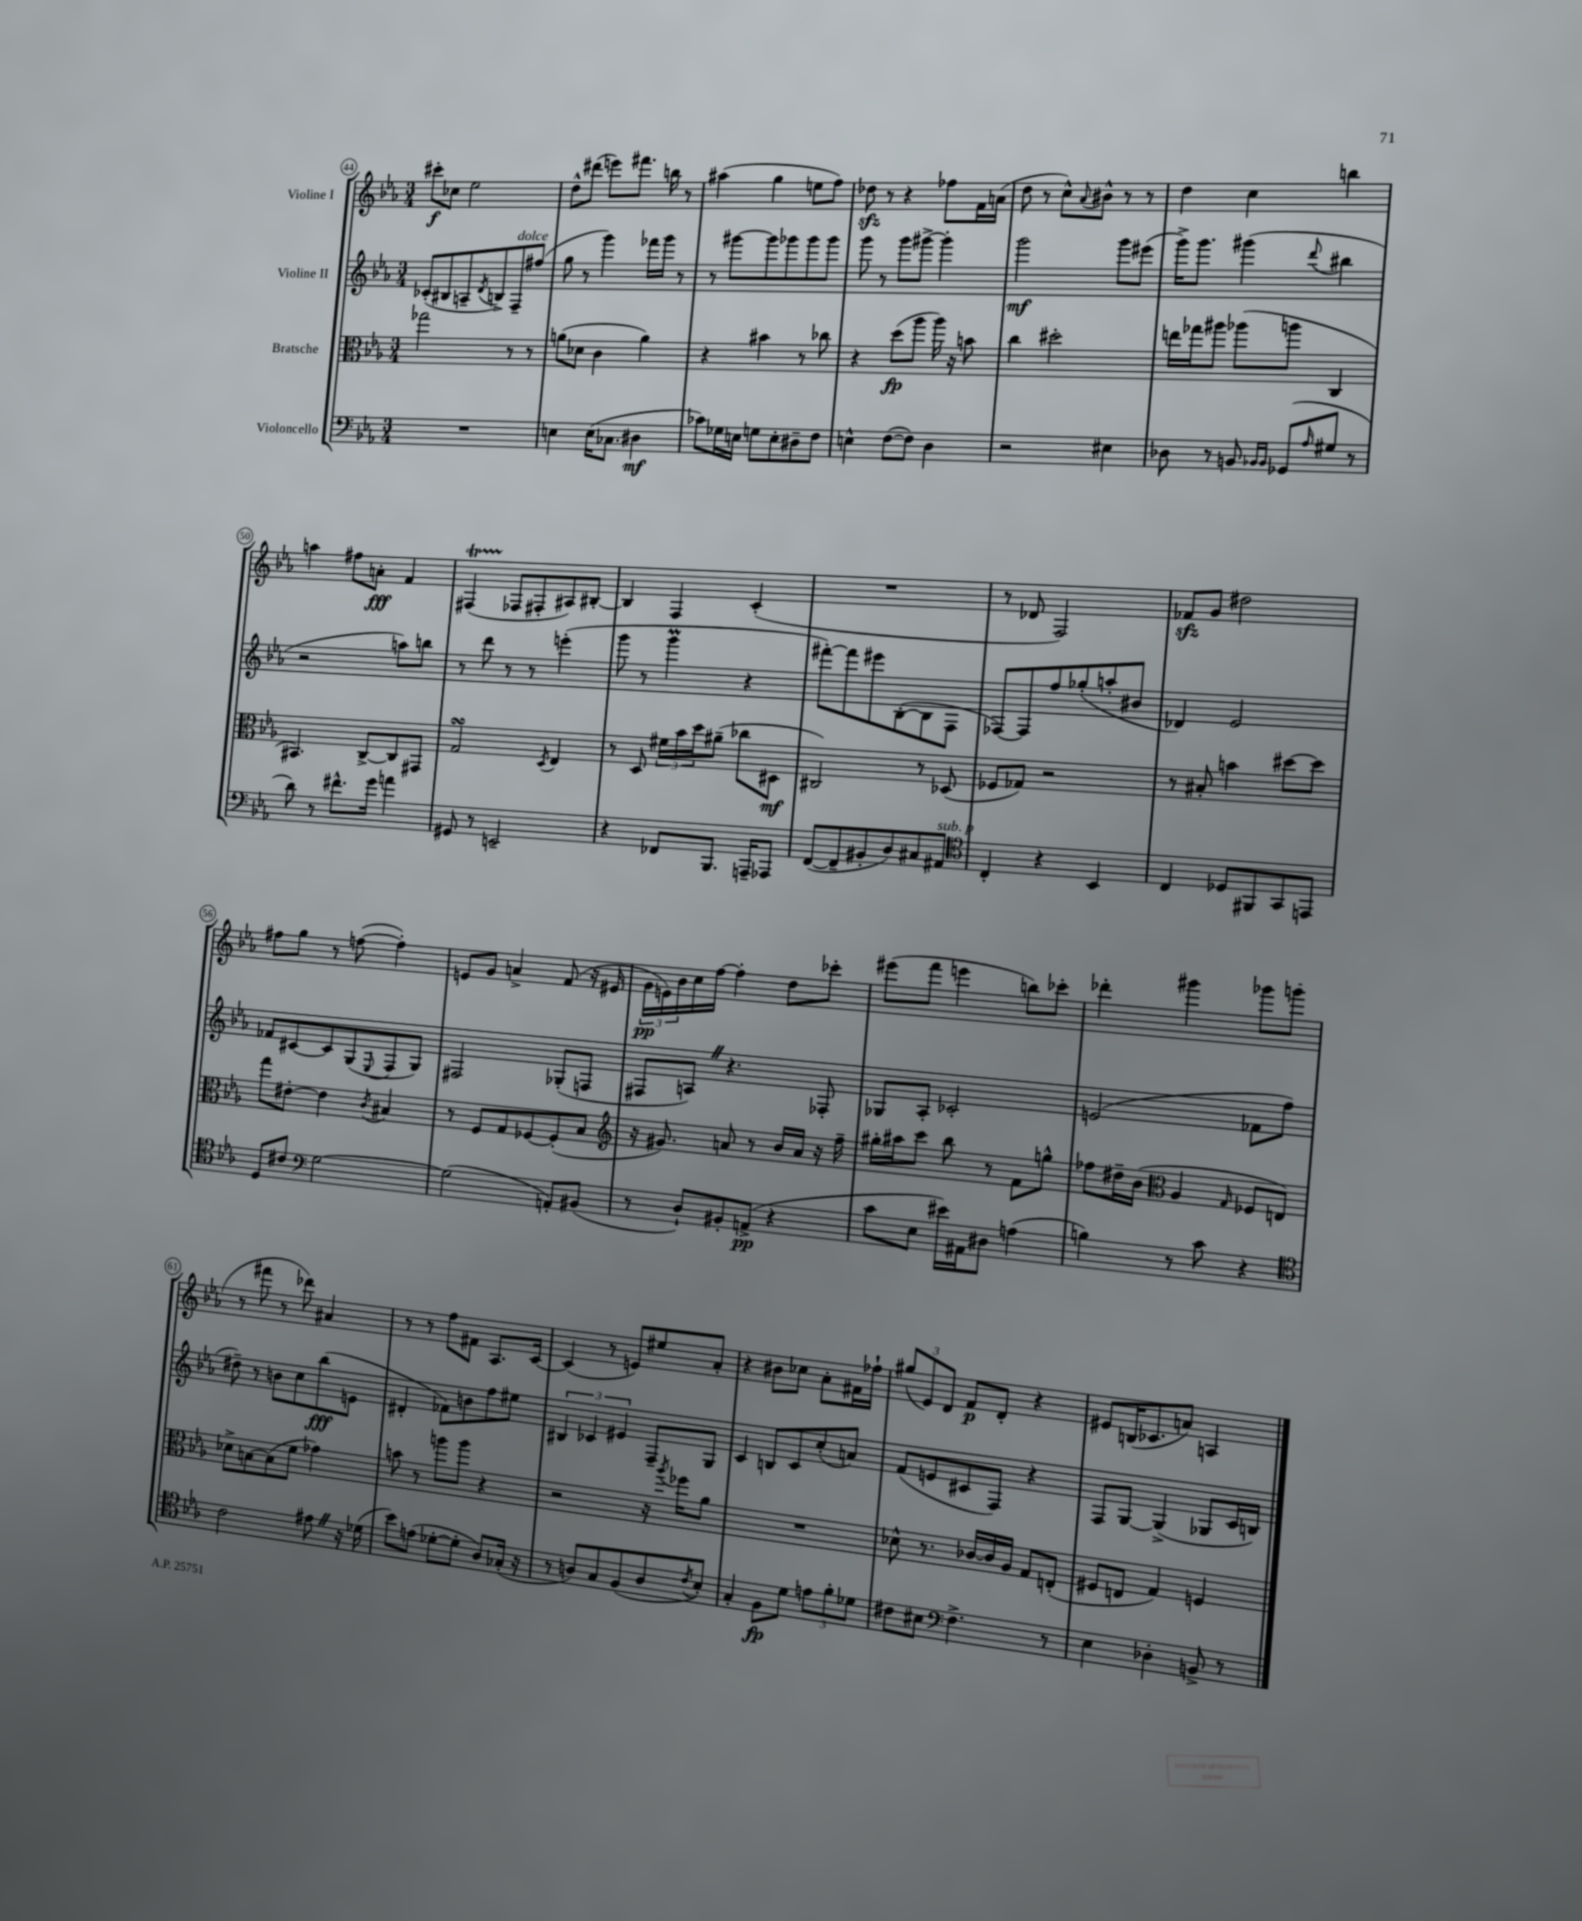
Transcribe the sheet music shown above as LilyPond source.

<<
\new StaffGroup <<
\new Staff = "s0" \with { instrumentName = "Violine I" } {
    \clef treble \key ees \major \numericTimeSignature \time 3/4
    cis'''8-.\f ces''8 ees''2 |
    d''8-^ dis'''8( e'''8) fis'''8. b''16 r8 |
    ais''4( g''4 e''8 f''8) |
    des''8\sfz r8 r4 fes''8 f'16 a'16( |
    d''8 r8 c''8-^) \appoggiatura { aes'8 } bis'8-^ r8 r8 |
    d''4 c''4 b''4 |
    a''4 fis''8 a'8-.\fff f'4 |
    fis4\startTrillSpan( fes8\stopTrillSpan fis8-. ais8) bis8~-. |
    bis4 f4 c'4-.( |
    R2. |
    r8 des'8 f2) |
    fes'8\sfz g'8 dis''2 |
    fis''8 g''8 r8 f''8~( f''4-.) |
    e'8 g'8 a'4-> f'8( r16 eis'16 |
    \tuplet 3/2 { g'16\pp e'16) bes'16 } c''16 f''16~ f''4-. d''8 ces'''8-. |
    eis'''8( f'''8 e'''4 b''8) ces'''8-. |
    des'''4-. gis'''4 ges'''8 g'''8( |
    r8 fis'''8 r8 des'''8) ais'4 |
    r8 r8 f''8 fis'8 aes8. c'16~ |
    c'4( r8 e'8) eis''8 aes'8-. |
    r4 bis'8 ces''8 aes'8-. fis'16 fes''16-! |
    \tuplet 3/2 { gis''8( ees'8) d'8 } f'8\p d'8-. r4 |
    eis'8 b16( ces'8. a'8) a4 \bar "|." |
}
\new Staff = "s1" \with { instrumentName = "Violine II" } {
    \clef treble \key ees \major \numericTimeSignature \time 3/4
    ces'8-.( bis8 a8-- \acciaccatura { d'8 } b8->) f8--^\markup { \italic "dolce" } fis''8( |
    g''8 r8 g'''4) fes'''16 g'''16 r8 |
    r8 gis'''8~ gis'''8 ges'''8 ges'''8 ges'''8 |
    g'''8 r8 g'''8 gis'''8~-> gis'''4-. |
    g'''2\mf g'''8 eis'''8( |
    g'''16->) g'''8. gis'''4( \appoggiatura { d'''8 } bis''4 |
    r2 a''8) b''8 |
    r8 d'''8 r8 r8 e'''4-.( |
    g'''8 r8 g'''4\prall r4 |
    fis'''8~-.) fis'''8 eis'''8 bes8~-.( bes8 f8 |
    fes8~) fes8 f''8 ges''8-.( a''8-. bis'8 |
    des'4) ees'2 |
    fes'8 cis'8~ cis'8 g8( \appoggiatura { ees8 } f8 g8) |
    fis2 ges8-.( f8 |
    fis8 a8) \once \override BreathingSign.text = \markup { \musicglyph "scripts.caesura.straight" } \breathe r4. fes8-. |
    ges8 aes8-. ces'2-. |
    e'2( fes'8 f''8 |
    dis''8--) r8 b'8 c''8 bes''8\fff( e'8 |
    dis'4-. fes'8) b'8 f''8 eis''8 |
    \tuplet 3/2 { bis4 ces'4 eis'4 } f8-- g8 |
    c'4 b8 c'8 c''8-.( a'8) |
    f'8( e'8 cis'8 f8) r4 |
    f8 g8~ g4->( ges8 c'16 b16) \bar "|." |
}
\new Staff = "s2" \with { instrumentName = "Bratsche" } {
    \clef alto \key ees \major \numericTimeSignature \time 3/4
    ges''2 r8 r8 |
    a'8( des'8 c'4 a'4) |
    r4 bis'4 r8 ces''8 |
    r4 d''8\fp( aes''8 aes''16) r16 b'8 |
    c''4 dis''2-. |
    e''16 ges''16 ais''8 aes''8( a''8 c4 |
    bis,4.) c8~-> c8 gis,8 |
    g2\turn \acciaccatura { d8 } ees4 |
    r8 d8 \tuplet 3/2 { fis'16 bes'16 d''16 } ais'8--( ces''8 dis8\mf |
    cis2) r8 des8( |
    fes8 ges8) r2 |
    r8 bis8-. b'4 dis''8~ dis''8 |
    g''8 eis'8~-. eis'4 \acciaccatura { c'8 } bis4 |
    r8 f8 g8 fes8~ fes8-.( bes8 |
    \clef treble r16 gis'8.) a'8 r8 bes'16 a'16 r16 f''16-- |
    gis''16-. ais''16 c'''8 bes''8 r8 f'8 g''8-^ |
    fes''8 dis''16-- bes'16( \clef alto aes4 \grace { g16 } fes8 e8) |
    des'8-> b8~ b8( f'8 ges'4) |
    b'8 r8 a''8 a''8 r4 |
    r2 r16 \acciaccatura { aes''8 } fes''16 aes'8 |
    R2. |
    des'8-^ r8. ces'16~ ces'16 aes16 g8 e8-.( |
    fis8 e8 g4) f4 \bar "|." |
}
\new Staff = "s3" \with { instrumentName = "Violoncello" } {
    \clef bass \key ees \major \numericTimeSignature \time 3/4
    R2. |
    e4 e16( ces8. dis4\mf |
    ces'8) ges16 e16 g8 e8-. dis8-- f8 |
    e4-^ f8~( f8) d4 |
    r2 eis4 |
    des8 r8 b,8 \grace { bes,16 bes,16 } ges,8( \grace { aes16 } gis8 r8 |
    d'8) r8 fis'8.-^ g'16 a'4 |
    gis,8 r8 e,2-- |
    r4 fes,8 bes,,8. a,,16-- aes,,8 |
    f,8~( f,8-- bis,8-. d8) cis8 ais,8^\markup { \italic "sub. p" } |
    \clef tenor c4-. r4 bes,4 |
    c4 des8 fis,8 g,8 e,8 |
    d8 cis'8 \clef bass g2~ |
    g2( a,8-.) bis,8( |
    r8 d8-!) bis,8-. a,8->\pp( r4 |
    c'8 ees8 eis'16) ais,16 dis8 a4( |
    b4) r8 c'8 r4 |
    \clef tenor c'2 eis'8 \once \override BreathingSign.text = \markup { \musicglyph "scripts.caesura.straight" } \breathe r16 des'16( |
    bes'8) e'8( des'8~-. des'8-. aes8) ges16-.( r16 |
    r8 a8) g8 f8( a8 \acciaccatura { c'8 } bes8-.) |
    g4-. f8\fp d'8 \tuplet 3/2 { e'8 f'8-. des'8 } |
    cis'8 bis8 \clef bass f4.-> r8 |
    ees4 des4-. b,8-> r8 \bar "|." |
}
>>
>>
\layout { \context { \Score currentBarNumber = #44 \override BarNumber.stencil = #(make-stencil-circler 0.1 0.3 ly:text-interface::print) } }
